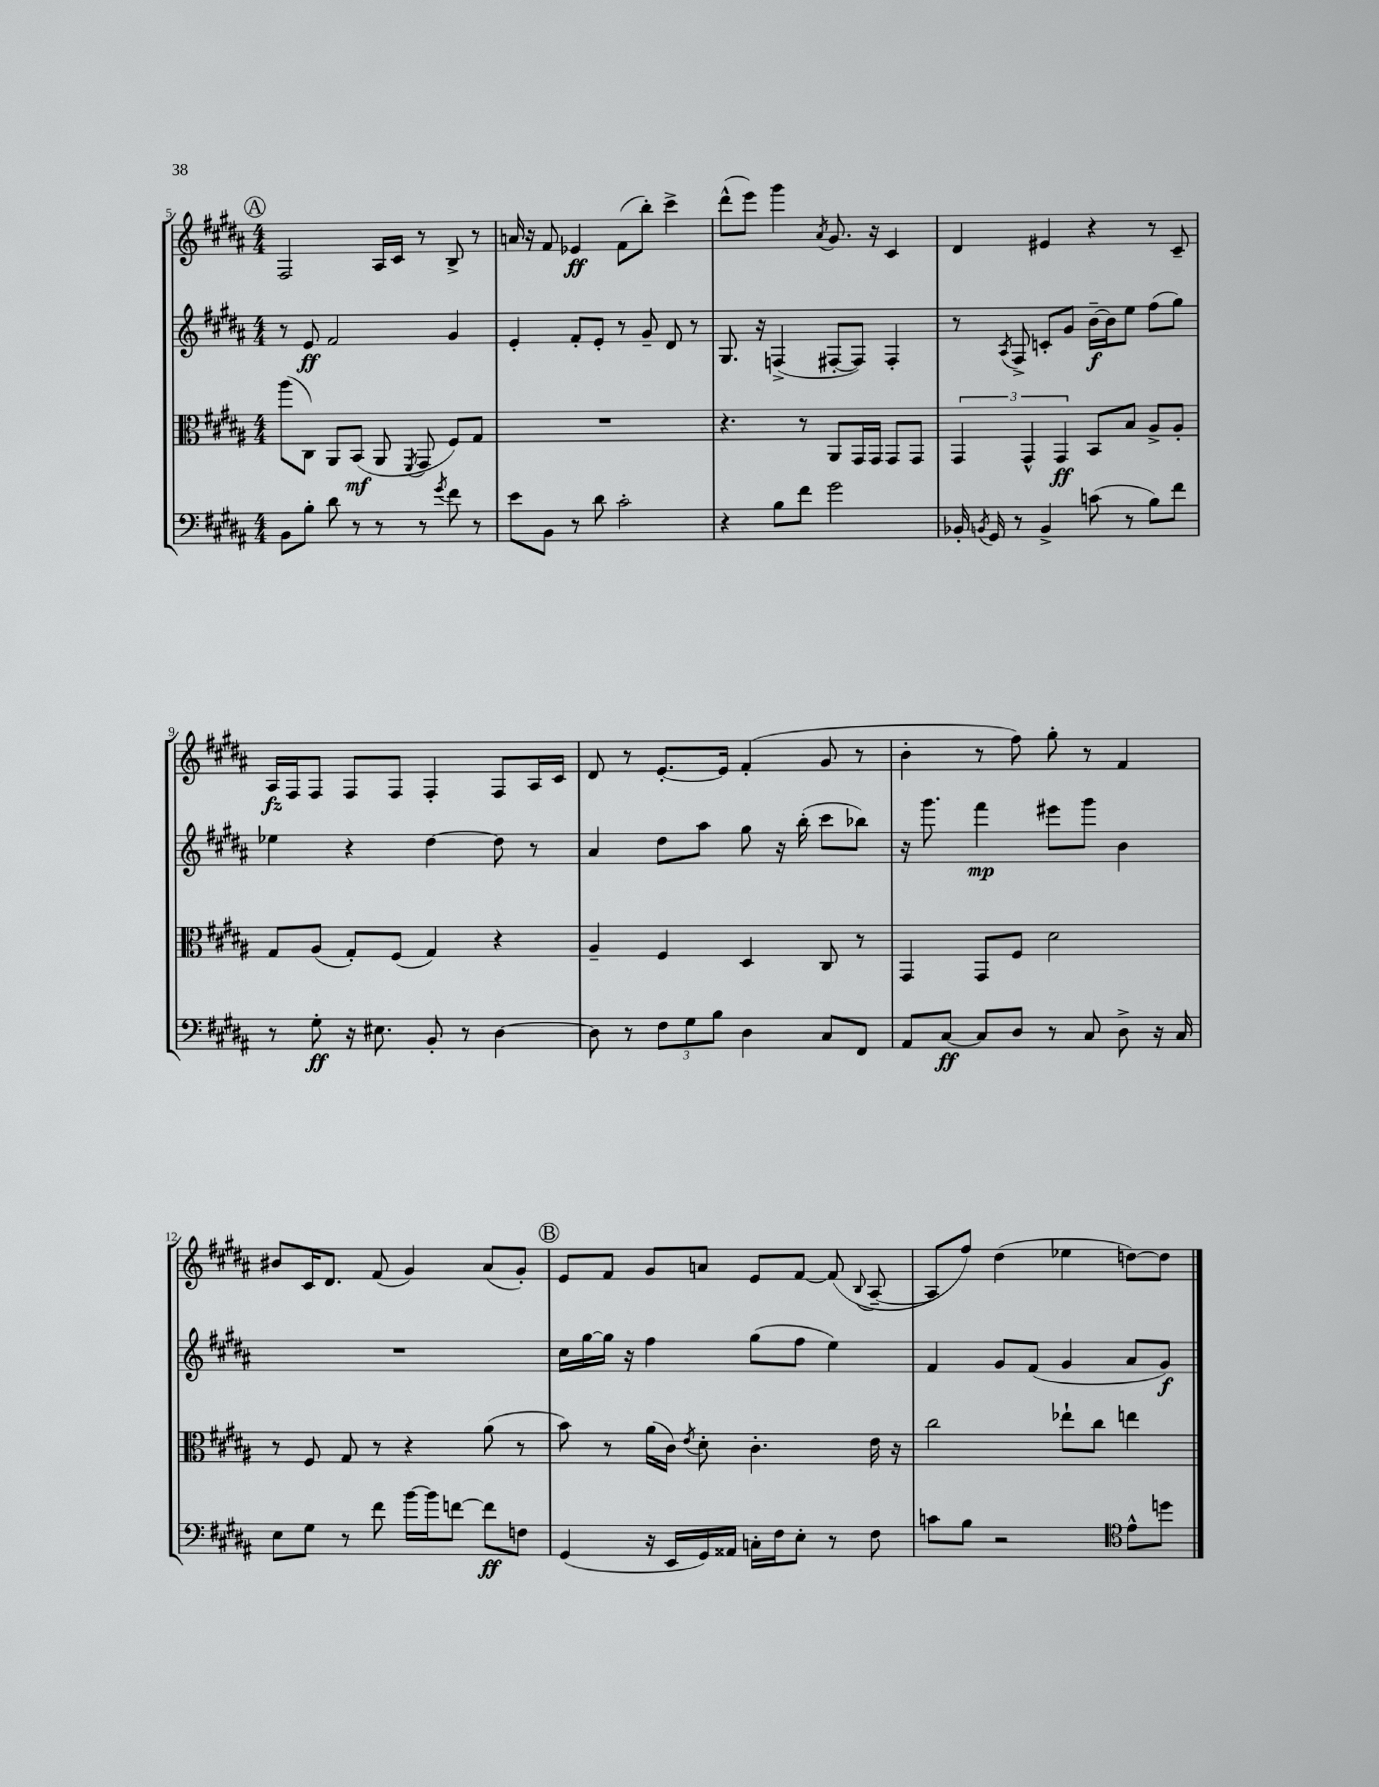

**kern	**kern	**kern	**kern
*staff4	*staff3	*staff2	*staff1
*clefF4	*clefC3	*clefG2	*clefG2
*k[f#c#g#d#a#]	*k[f#c#g#d#a#]	*k[f#c#g#d#a#]	*k[f#c#g#d#a#]
*M4/4	*M4/4	*M4/4	*M4/4
8BB	(8aa#	8r	2F#
8B'	8C#)	8e	.
8d#	8AA#	2f#	.
8r	(8BB	.	.
8r	8AA#	.	16A#
.	.	.	16c#
.	8qFF#	.	.
8r	8GG#	.	8r
8qg#	.	.	.
8f#	8F#)	4g#	8B^
8r	8G#	.	8r
=	=	=	=
8e	1r	4e'	16a
.	.	.	16r
8BB	.	.	8f#
8r	.	8f#'	4e-
8d#	.	8e'	.
2c#'	.	8r	(8f#
.	.	8g#~	8bb')
.	.	8d#	4ccc#^
.	.	8r	.
=	=	=	=
4r	4.r	8.G#	(8ddd#^^
.	.	.	8eee)
.	.	16r	.
8B	.	(4F^	4ggg#
8f#	8r	.	.
.	.	.	8qa#
2g#	8AA#	[8F#'	8.g#
.	16GG#	8F#])	.
.	16GG#	.	16r
.	8GG#	4F#'	4c#
.	8GG#	.	.
=	=	=	=
16BB-'	6GG#	8r	4d#
8qBB	.	.	.
16GG#	.	.	.
.	.	8qA#	.
8r	.	8F#^	.
.	6GG#^^	.	.
4BB^	.	8c'	4e#
.	6GG#	.	.
.	.	8g#	.
(8c	8BB	[16b~	4r
.	.	16b]	.
8r	8B	8ee	.
8B)	8A#^	(8ff#	8r
8f#	8A#'	8gg#)	8c#~
=	=	=	=
8r	8G#	4ee-	16A#
.	.	.	16F#
8G#'	(8A#	.	8F#
16r	8G#')	4r	8F#
8.E#	.	.	.
.	(8F#	.	8F#
8BB'	4G#)	[4dd#	4F#'
8r	.	.	.
[4D#	4r	8dd#]	8F#
.	.	8r	16A#
.	.	.	16c#
=	=	=	=
8D#]	4A#~	4a#	8d#
8r	.	.	8r
12F#	4F#	8dd#	[8.e'
12G#	.	.	.
.	.	8aa#	.
12B	.	.	.
.	.	.	16e]
4D#	4D#	8gg#	(4f#'
.	.	16r	.
.	.	(16bb'	.
8C#	8C#	8ccc#	8g#
8FF#	8r	8bb-)	8r
=	=	=	=
8AA#	4GG#	16r	4b'
.	.	8.ggg#	.
[8C#	.	.	.
8C#]	8GG#	4fff#	8r
8D#	8F#	.	8ff#)
8r	2d#	8eee#	8gg#'
8C#	.	8ggg#	8r
8D#^	.	4b	4f#
16r	.	.	.
16C#	.	.	.
=	=	=	=
8E	8r	1r	8b#
8G#	8F#	.	16c#
.	.	.	8.d#
8r	8G#	.	.
8f#	8r	.	(8f#
[16b	4r	.	4g#)
16b]	.	.	.
[8f	.	.	.
8f]	(8a#	.	(8a#
8F	8r	.	8g#')
=	=	=	=
(4GG#	8b)	16cc#	8e
.	.	[16gg#	.
.	8r	16gg#]	8f#
.	.	16r	.
16r	(16a#	4ff#	8g#
16EE	16c#)	.	.
.	8qe	.	.
16GG#)	8d#'	.	8a
16AA##	.	.	.
16C'	4.c#'	(8gg#	8e
16F#	.	.	.
8E'	.	8ff#	[8f#
8r	.	4ee)	(8f#]
.	.	.	8qqB
8F#	16e	.	[8A#~
.	16r	.	.
=	=	=	=
8c	2cc#	4f#	8A#]
8B	.	.	8ff#)
2r	.	8g#	(4dd#
.	.	(8f#	.
.	8ee-`	4g#	4ee-
.	8cc#	.	.
*clefC4	*	*	*
8e^^	4ee	8a#	[8dd)
8dd	.	8g#)	8dd]
==	==	==	==
*-	*-	*-	*-
